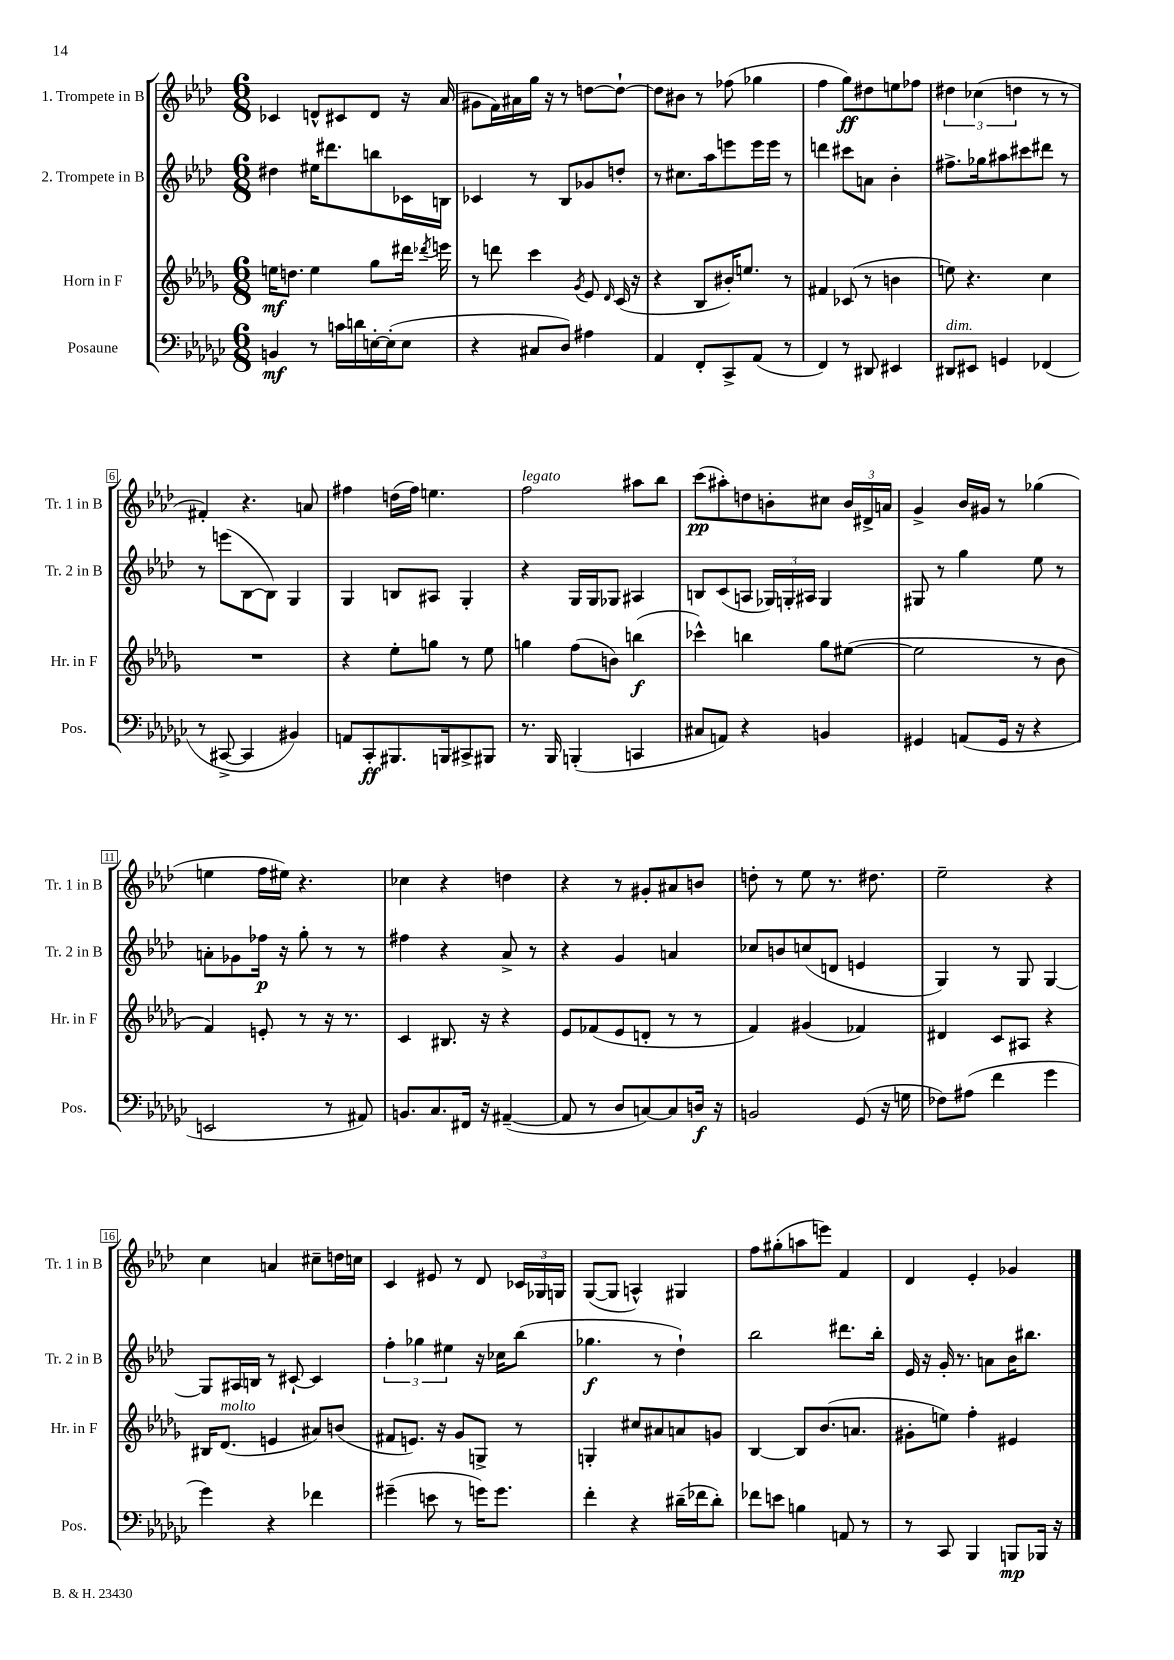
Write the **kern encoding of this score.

**kern	**dynam	**kern	**dynam	**kern	**dynam	**kern	**dynam
*part4	*part4	*part3	*part3	*part2	*part2	*part1	*part1
*staff4	*staff4	*staff3	*staff3	*staff2	*staff2	*staff1	*staff1
*I"Posaune	*	*I"Horn in F	*	*I"2. Trompete in B	*	*I"1. Trompete in B	*
*I'Pos.	*	*I'Hr. in F	*	*I'Tr. 2 in B	*	*I'Tr. 1 in B	*
*clefF4	*	*clefG2	*	*clefG2	*	*clefG2	*
*k[b-e-a-d-g-c-]	*	*k[b-e-a-d-g-]	*	*k[b-e-a-d-]	*	*k[b-e-a-d-]	*
*M6/8	*	*M6/8	*	*M6/8	*	*M6/8	*
=1	=1	=1	=1	=1	=1	=1	=1
4BBn/	mf	16een\KL	mf	4dd#X\	.	4c-X/	.
.	.	8.ddn\J	.	.	.	.	.
8r	.	4ee\	.	16ee#X\KL	.	8dn^^/L	.
.	.	.	.	8.ddd#X\	.	.	.
16cn\LL	.	.	.	.	.	8c#X/	.
16dn\	.	.	.	.	.	.	.
[16En'\	.	8gg-\L	.	8bbn\	.	8d/J	.
(16E'\J]	.	.	.	.	.	.	.
8E\J	.	16ddd#X\Jk	.	16c-X\L	.	16r	.
.	.	8qddd-X/	.	.	.	.	.
.	.	16eeen\	.	16Bn\JJ	.	(16a-/	.
=2	=2	=2	=2	=2	=2	=2	=2
4r	.	8r	.	4c-X/	.	8g#X\L	.
.	.	8dddn\	.	.	.	16f\L)	.
.	.	.	.	.	.	16a#X\	.
8C#X/L	.	4ccc\	.	8r	.	16gg\JJ	.
.	.	.	.	.	.	16r	.
8D-/J)	.	.	.	8B-/L	.	8r	.
.	.	8qg-/	.	.	.	.	.
4A#X\	.	8e-/	.	8g-X/	.	[8ddn\L	.
.	.	16qqd-/	.	.	.	.	.
.	.	(16c/	.	8ddn'/J	.	8dd`\J_	.
.	.	16r	.	.	.	.	.
=3	=3	=3	=3	=3	=3	=3	=3
4AA-/	.	4r	.	8r	.	8dd\L]	.
.	.	.	.	8.cc#X\L	.	8b#X\J	.
8FF'/L	.	8B-/L	.	.	.	8r	.
.	.	.	.	16aa-\k	.	.	.
8CC-^/	.	16b#X'/K)	.	8eeen\	.	(8ff-X\	.
.	.	8.een/J	.	.	.	.	.
(8AA-/J	.	.	.	16eee\L	.	4gg-X\	.
.	.	.	.	16eee\JJ	.	.	.
8r	.	8r	.	8r	.	.	.
=4	=4	=4	=4	=4	=4	=4	=4
4FF/)	.	4f#X/	.	4dddn\	.	4ff\	.
8r	.	(8c-X/	.	8ccc#X\L	.	8gg\L)	ff
8DD#X/	.	8r	.	8an\J	.	8dd#X\	.
4EE#X/	.	4bn\	.	4b-'\	.	8een\	.
.	.	.	.	.	.	8ff-X\J	.
=5	=5	=5	=5	=5	=5	=5	=5
!LO:TX:a:i:t=dim.	!	!	!	!	!	!	!
8DD#X/L	.	8een\)	.	8.ff#X^\L	.	6dd#X\	.
8EE#X/J	.	4.r	.	.	.	.	.
.	.	.	.	.	.	(6cc-X\	.
.	.	.	.	16gg-X\k	.	.	.
4GGn/	.	.	.	8aa#X\	.	.	.
.	.	.	.	.	.	6ddn\	.
.	.	.	.	8ccc#X\	.	.	.
(4FF-X/	.	4cc\	.	8ddd#X\J	.	8r	.
.	.	.	.	8r	.	8r	.
!!LO:LB:g=z
=6	=6	=6	=6	=6	=6	=6	=6
8r	.	2.r	.	8r	.	4f#X'/)	.
[8CC#X^/	.	.	.	(8eeen\L	.	.	.
4CC#/]	.	.	.	[8B-\	.	4.r	.
.	.	.	.	8B-\J])	.	.	.
4BB#X/)	.	.	.	4G/	.	.	.
.	.	.	.	.	.	8an/	.
=7	=7	=7	=7	=7	=7	=7	=7
8AAn/L	.	4r	.	4G/	.	4ff#X\	.
8CC-'/	ff	.	.	.	.	.	.
8.BBB#X/	.	8ee-'\L	.	8Bn/L	.	(16ddn\LL	.
.	.	.	.	.	.	16ff#\JJ)	.
.	.	8ggn\J	.	8A#X/J	.	4.een\	.
16BBBn/k	.	.	.	.	.	.	.
8CC#X^/	.	8r	.	4G'/	.	.	.
8BBB#X/J	.	8ee-\	.	.	.	.	.
=8	=8	=8	=8	=8	=8	=8	=8
!	!	!	!	!	!	!LO:TX:a:i:t=legato	!
8.r	.	4ggn\	.	4r	.	2ff\	.
16BBB-/	.	.	.	.	.	.	.
(4BBBn'/	.	(8ff\L	.	16G/LL	.	.	.
.	.	.	.	16G/J	.	.	.
.	.	8bn\J)	.	8G-X/J	.	.	.
4CCn/	.	(4bbn\	f	4A#X/	.	8aa#X\L	.
.	.	.	.	.	.	8bb-\J	.
=9	=9	=9	=9	=9	=9	=9	=9
8C#X/L	.	4ccc-X^^\)	.	8Bn/L	.	(8ccc\L	pp
8AAn/J)	.	.	.	(8c/	.	8aa#X'\)	.
4r	.	4bbn\	.	8An/J	.	8ddn\	.
.	.	.	.	24G-X/LL)	.	8bn'\	.
.	.	.	.	24Gn'/	.	.	.
.	.	.	.	24A#X/JJ	.	.	.
4BBn/	.	8gg-\L	.	4G/	.	8cc#X\J	.
.	.	([8ee#X\J	.	.	.	24b/LL	.
.	.	.	.	.	.	24d#X^/	.
.	.	.	.	.	.	24an/JJ	.
=10	=10	=10	=10	=10	=10	=10	=10
4GG#X/	.	2ee#\]	.	8G#X/	.	4g^/	.
.	.	.	.	8r	.	.	.
(8AAn/L	.	.	.	4gg\	.	16b-/LL	.
.	.	.	.	.	.	16g#X/JJ	.
16GG#/Jk	.	.	.	.	.	8r	.
16r	.	.	.	.	.	.	.
4r	.	8r	.	8ee-\	.	(4gg-X\	.
.	.	8b-\	.	8r	.	.	.
!!LO:LB:g=z
=11	=11	=11	=11	=11	=11	=11	=11
2EEn/	.	4f/)	.	8an'\L	.	4een\	.
.	.	.	.	8g-X\	.	.	.
.	.	8en'/	.	16ff-X\Jk	p	16ff\LL	.
.	.	.	.	16r	.	16ee#X\JJ)	.
.	.	8r	.	8gg'\	.	4.r	.
8r	.	16r	.	8r	.	.	.
.	.	8.r	.	.	.	.	.
8AA#X/)	.	.	.	8r	.	.	.
=12	=12	=12	=12	=12	=12	=12	=12
8.BBn/L	.	4c/	.	4ff#X\	.	4cc-X\	.
8.C-/	.	.	.	.	.	.	.
.	.	8.B#X/	.	4r	.	4r	.
16FF#X/Jk	.	.	.	.	.	.	.
16r	.	16r	.	.	.	.	.
([4AA#X~/	.	4r	.	8a-^/	.	4ddn\	.
.	.	.	.	8r	.	.	.
=13	=13	=13	=13	=13	=13	=13	=13
8AA#/]	.	8e-/L	.	4r	.	4r	.
8r	.	(8f-X/	.	.	.	.	.
8D-/L	.	8e-/	.	4g/	.	8r	.
[8Cn/)	.	8dn'/J	.	.	.	8g#X'/L	.
8C/]	.	8r	.	4an/	.	8a#X/	.
16Dn/Jk	f	8r	.	.	.	8bn/J	.
16r	.	.	.	.	.	.	.
=14	=14	=14	=14	=14	=14	=14	=14
2BBn/	.	4f/)	.	8cc-X/L	.	8ddn'\	.
.	.	.	.	8bn/	.	8r	.
.	.	(4g#X/	.	(8ccn/	.	8ee-\	.
.	.	.	.	8dn/J	.	8.r	.
(8GG-/	.	4f-X/)	.	4en/	.	.	.
.	.	.	.	.	.	8.dd#X\	.
16r	.	.	.	.	.	.	.
16Gn\	.	.	.	.	.	.	.
=15	=15	=15	=15	=15	=15	=15	=15
8F-X\L)	.	4d#X/	.	4G/)	.	2ee-~\	.
(8A#X\J	.	.	.	.	.	.	.
4f\	.	8c/L	.	8r	.	.	.
.	.	8A#X/J	.	8G/	.	.	.
4g-\	.	4r	.	[4G/	.	4r	.
!!LO:LB:g=z
=16	=16	=16	=16	=16	=16	=16	=16
4g-\)	.	16B#X/KL	.	8G/L]	.	4cc\	.
!	!	!LO:TX:a:i:t=molto	!	!	!	!	!
.	.	(8.d-/J	.	.	.	.	.
.	.	.	.	16A#X/L	.	.	.
.	.	.	.	16Bn/JJ	.	.	.
4r	.	4en/	.	8r	.	4an/	.
.	.	.	.	[8c#X`/	.	.	.
4f-X\	.	8a#X/L)	.	4c#/]	.	8cc#X~\L	.
.	.	(8bn/J	.	.	.	16ddn\L	.
.	.	.	.	.	.	16ccn\JJ	.
=17	=17	=17	=17	=17	=17	=17	=17
(4g#X~\	.	8f#X/L	.	6ff'\	.	4c/	.
.	.	8.en/J)	.	.	.	.	.
.	.	.	.	6gg-X\	.	.	.
8en\	.	.	.	.	.	8e#X/	.
.	.	16r	.	.	.	.	.
.	.	.	.	6ee#X\	.	.	.
8r	.	8g-/L	.	.	.	8r	.
16gn\KL)	.	8Gn^/J	.	16r	.	8d-/	.
8.g\J	.	.	.	16cc-X\KL	.	.	.
.	.	8r	.	(8bb-\J	.	24c-X/LL	.
.	.	.	.	.	.	24G-X/	.
.	.	.	.	.	.	24Gn/JJ	.
=18	=18	=18	=18	=18	=18	=18	=18
4f'\	.	4Gn'/	.	4.gg-X\	f	([8G/L	.
.	.	.	.	.	.	8G/J]	.
4r	.	8cc#X/L	.	.	.	4An^^/)	.
.	.	8a#X/	.	8r	.	.	.
(16d#X~\LL	.	8an/	.	4dd-`\)	.	4G#X/	.
16f-X\J	.	.	.	.	.	.	.
8d#'\J)	.	8gn/J	.	.	.	.	.
=19	=19	=19	=19	=19	=19	=19	=19
8f-X\L	.	[4B-/	.	2bb-\	.	8ff\L	.
8en\J	.	.	.	.	.	(8gg#X'\	.
4Bn\	.	8B-/L]	.	.	.	8aan\	.
.	.	(8.b-/	.	.	.	8eeen\J)	.
8AAn/	.	.	.	8.ddd#X\L	.	4f/	.
.	.	8.an/J	.	.	.	.	.
8r	.	.	.	.	.	.	.
.	.	.	.	16bb-'\Jk	.	.	.
=20	=20	=20	=20	=20	=20	=20	=20
8r	.	8g#X'\L	.	16e-/	.	4d-/	.
.	.	.	.	16r	.	.	.
8CC-/	.	8een\J)	.	16g'/	.	.	.
.	.	.	.	8.r	.	.	.
4BBB-/	.	4ff'\	.	.	.	4e-'/	.
.	.	.	.	8an\L	.	.	.
8BBBn/L	mp	4e#X/	.	16b-\K	.	4g-X/	.
.	.	.	.	8.bb#X\J	.	.	.
16BBB-X/Jk	.	.	.	.	.	.	.
16r	.	.	.	.	.	.	.
==	==	==	==	==	==	==	==
*-	*-	*-	*-	*-	*-	*-	*-
